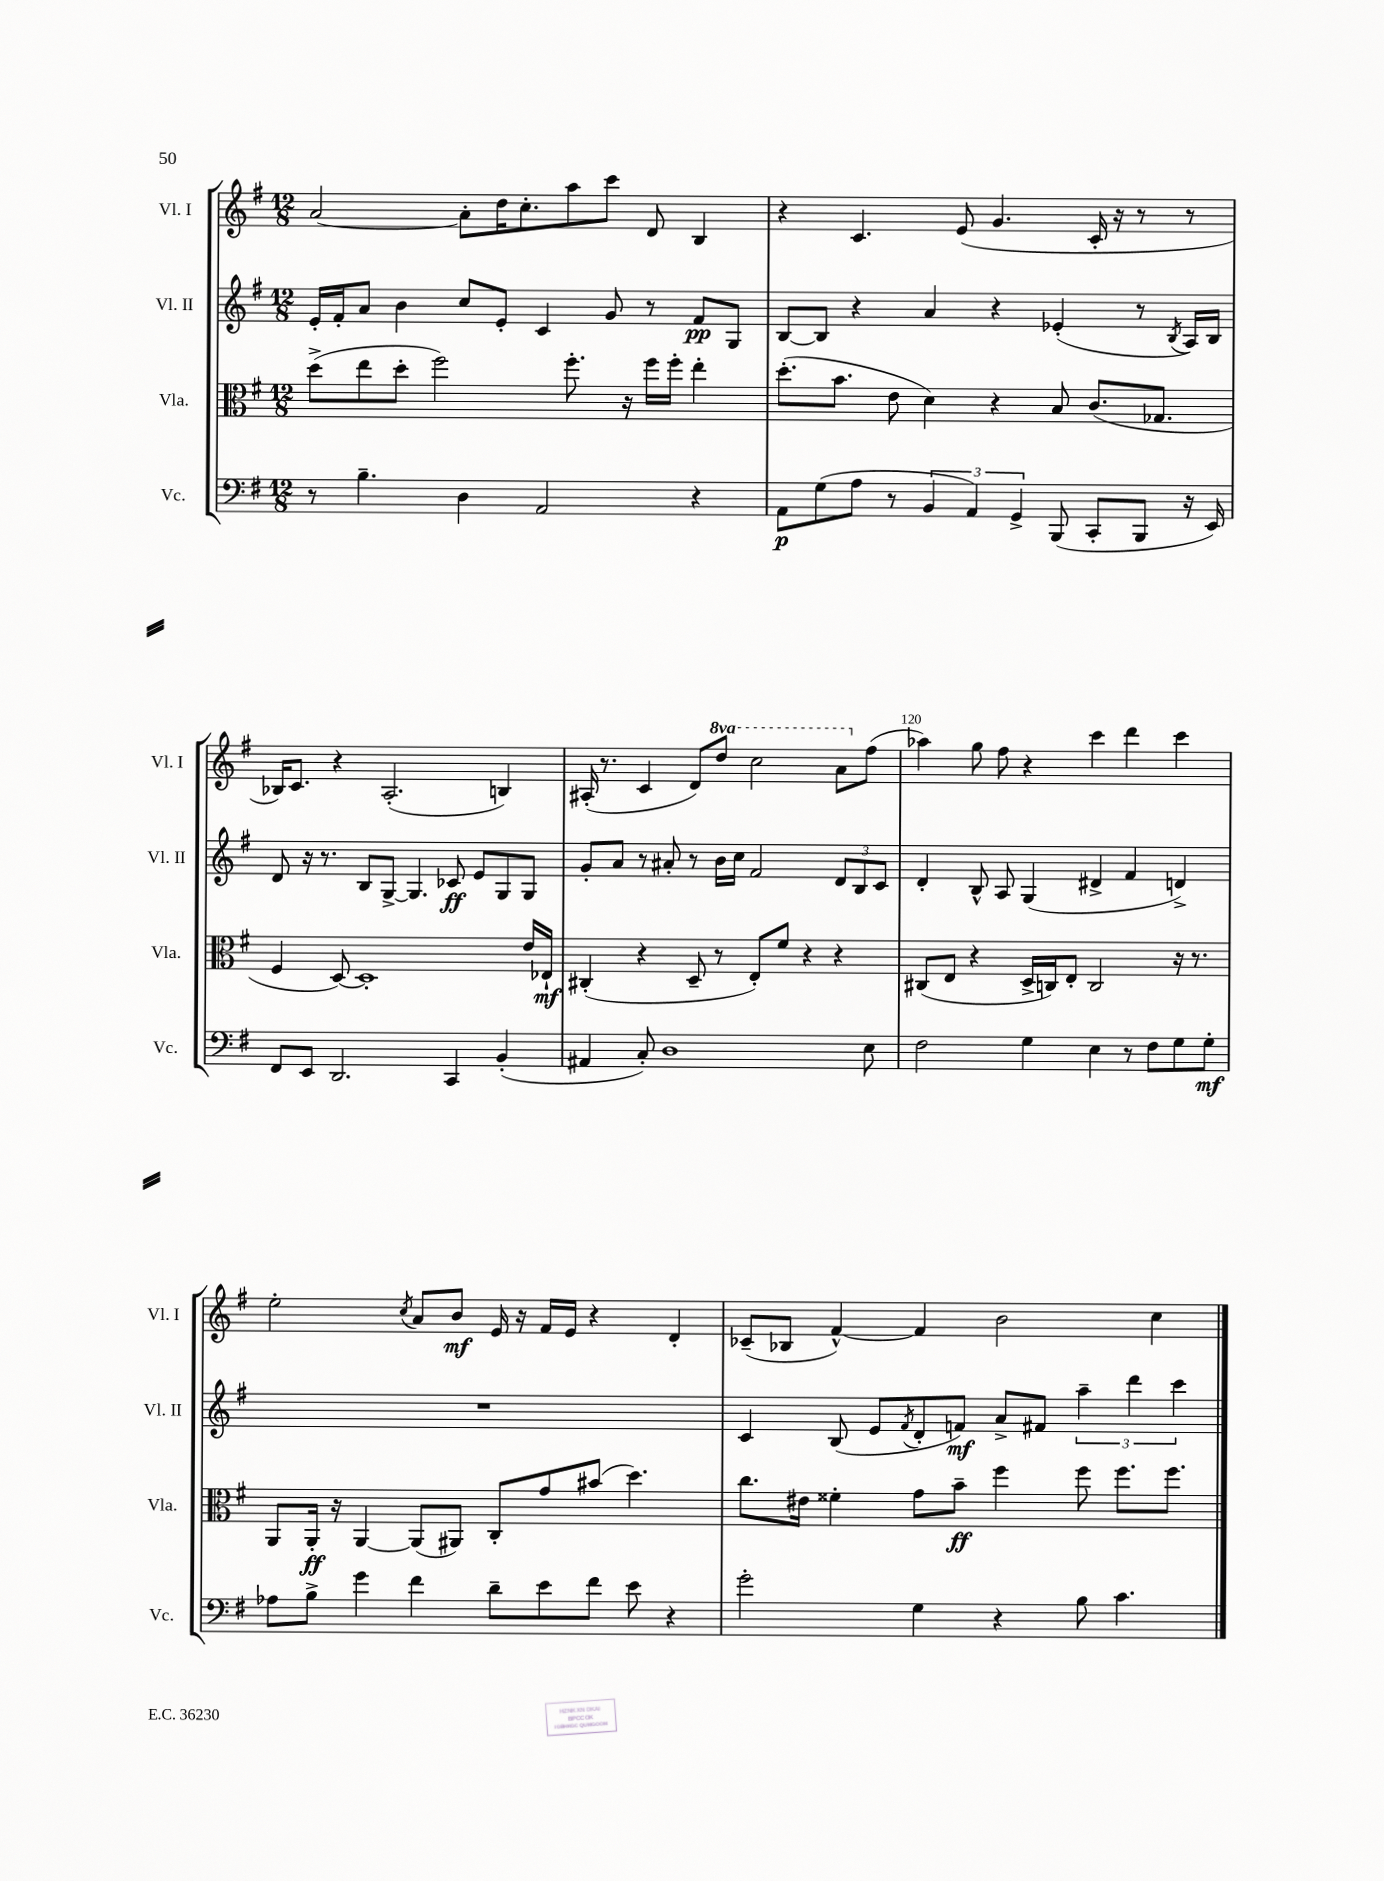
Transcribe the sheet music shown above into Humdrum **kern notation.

**kern	**kern	**kern	**kern
*staff4	*staff3	*staff2	*staff1
*clefF4	*clefC3	*clefG2	*clefG2
*k[f#]	*k[f#]	*k[f#]	*k[f#]
*M12/8	*M12/8	*M12/8	*M12/8
8r	(8dd^\L	16e'/LL	[2a/
.	.	16f#'/J	.
4.B~\	8ee\	8a/J	.
.	8dd'\J	4b\	.
.	2ff#\)	.	.
4D\	.	8cc/L	8a'\]L
.	.	8e'/J	16dd\K
.	.	.	8.cc'\
2AA/	.	4c/	.
.	8.ff#'\	.	8aa\
.	.	8g/	8ccc\J
.	16r	.	.
.	16ff#\LL	8r	8d/
.	16ff#'\JJ	.	.
4r	4ee'\	8f#/L	4B/
.	.	8G/J	.
=	=	=	=
8AA\L	(8.dd'\L	[8B/L	4r
(8G\	.	8B/]J	.
.	8.b\J	.	.
8A\J	.	4r	4.c/
8r	8e\	.	.
6BB/	4d\)	4a/	.
.	.	.	(8e/
6AA/)	.	.	.
.	4r	4r	4.g/
6GG^/	.	.	.
(8BBB/	8B/	(4e-'/	.
8CC'/L	(8.c/L	.	16c'/
.	.	.	16r
8BBB/J	.	8r	8r
.	8.G-/J	.	.
.	.	8qB/	.
16r	.	16A/LL)	8r
16EE/)	.	16B/JJ	.
=	=	=	=
8FF#/L	4F#/	8d/	16B-/LK)
.	.	.	8.c/J
8EE/J	.	16r	.
.	.	8.r	.
2.DD/	[8D/)	.	4r
.	1D']	8B/L	.
.	.	[8G^/J	(2.A'/
.	.	4.G/]	.
4CC/	.	8c-/	.
.	.	8e/L	.
(4BB'/	.	8G/	4B/)
.	16e/LL	8G/J	.
.	16E-`/JJ	.	.
=	=	=	=
4AA#/	(4C#'/	8g'/L	(16A#'/
.	.	.	8.r
.	.	8a/J	.
8C'/)	4r	8r	4c/
1D	.	8a#'/	.
.	8D~/	8r	8d/L)
.	8r	16b\LL	8ddd/J
.	.	16cc\JJ	.
.	8E'/L)	2f#/	2ccc\
.	8f#/J	.	.
.	4r	.	.
.	4r	12d/L	8aa\L
.	.	12B/	.
8E\	.	.	(8ff#\J
.	.	12c/J	.
=	=	=	=
2F#\	(8C#/L	4d'/	4aa-\)
.	8E/J	.	.
.	4r	8B^^/	8gg\
.	.	8A/	8ff#\
4G\	16D^/LL	(4G/	4r
.	16C/J)	.	.
.	8E'/J	.	.
4E\	2C/	4d#^/	4ccc\
8r	.	4f#/	4ddd\
8F#\L	.	.	.
8G\	16r	4d^/)	4ccc\
.	8.r	.	.
8G'\J	.	.	.
=	=	=	=
8A-\L	8AA/L	1.r	2ee'\
8B^\J	16AA'/Jk	.	.
.	16r	.	.
4g\	[4AA/	.	.
.	.	.	8qcc/
4f#\	(8AA/]L	.	8a/L
.	8AA#/J)	.	8b/J
8d~\L	8C'/L	.	16e/
.	.	.	16r
8e\	8g/	.	16f#/LL
.	.	.	16e/JJ
8f#\J	(8b#/J	.	4r
8e\	4.dd\)	.	.
4r	.	.	4d'/
=	=	=	=
2g'\	8.cc\L	4c/	(8c-~/L
.	.	.	8B-/J
.	16e#\Jk	.	.
.	4f##'\	(8B/	[4f#^^/)
.	.	8e/L	.
.	.	8qf#/	.
4G\	8g\L	8d'/	4f#/]
.	8b~\J	8f/J)	.
4r	4ff#\	8a^/L	2b\
.	.	8f#/J	.
8B\	8ff#\	6aa~\	.
4.c\	8.ff#\L	.	.
.	.	6ddd\	.
.	.	.	4cc\
.	8.ff#\J	.	.
.	.	6ccc\	.
==	==	==	==
*-	*-	*-	*-
